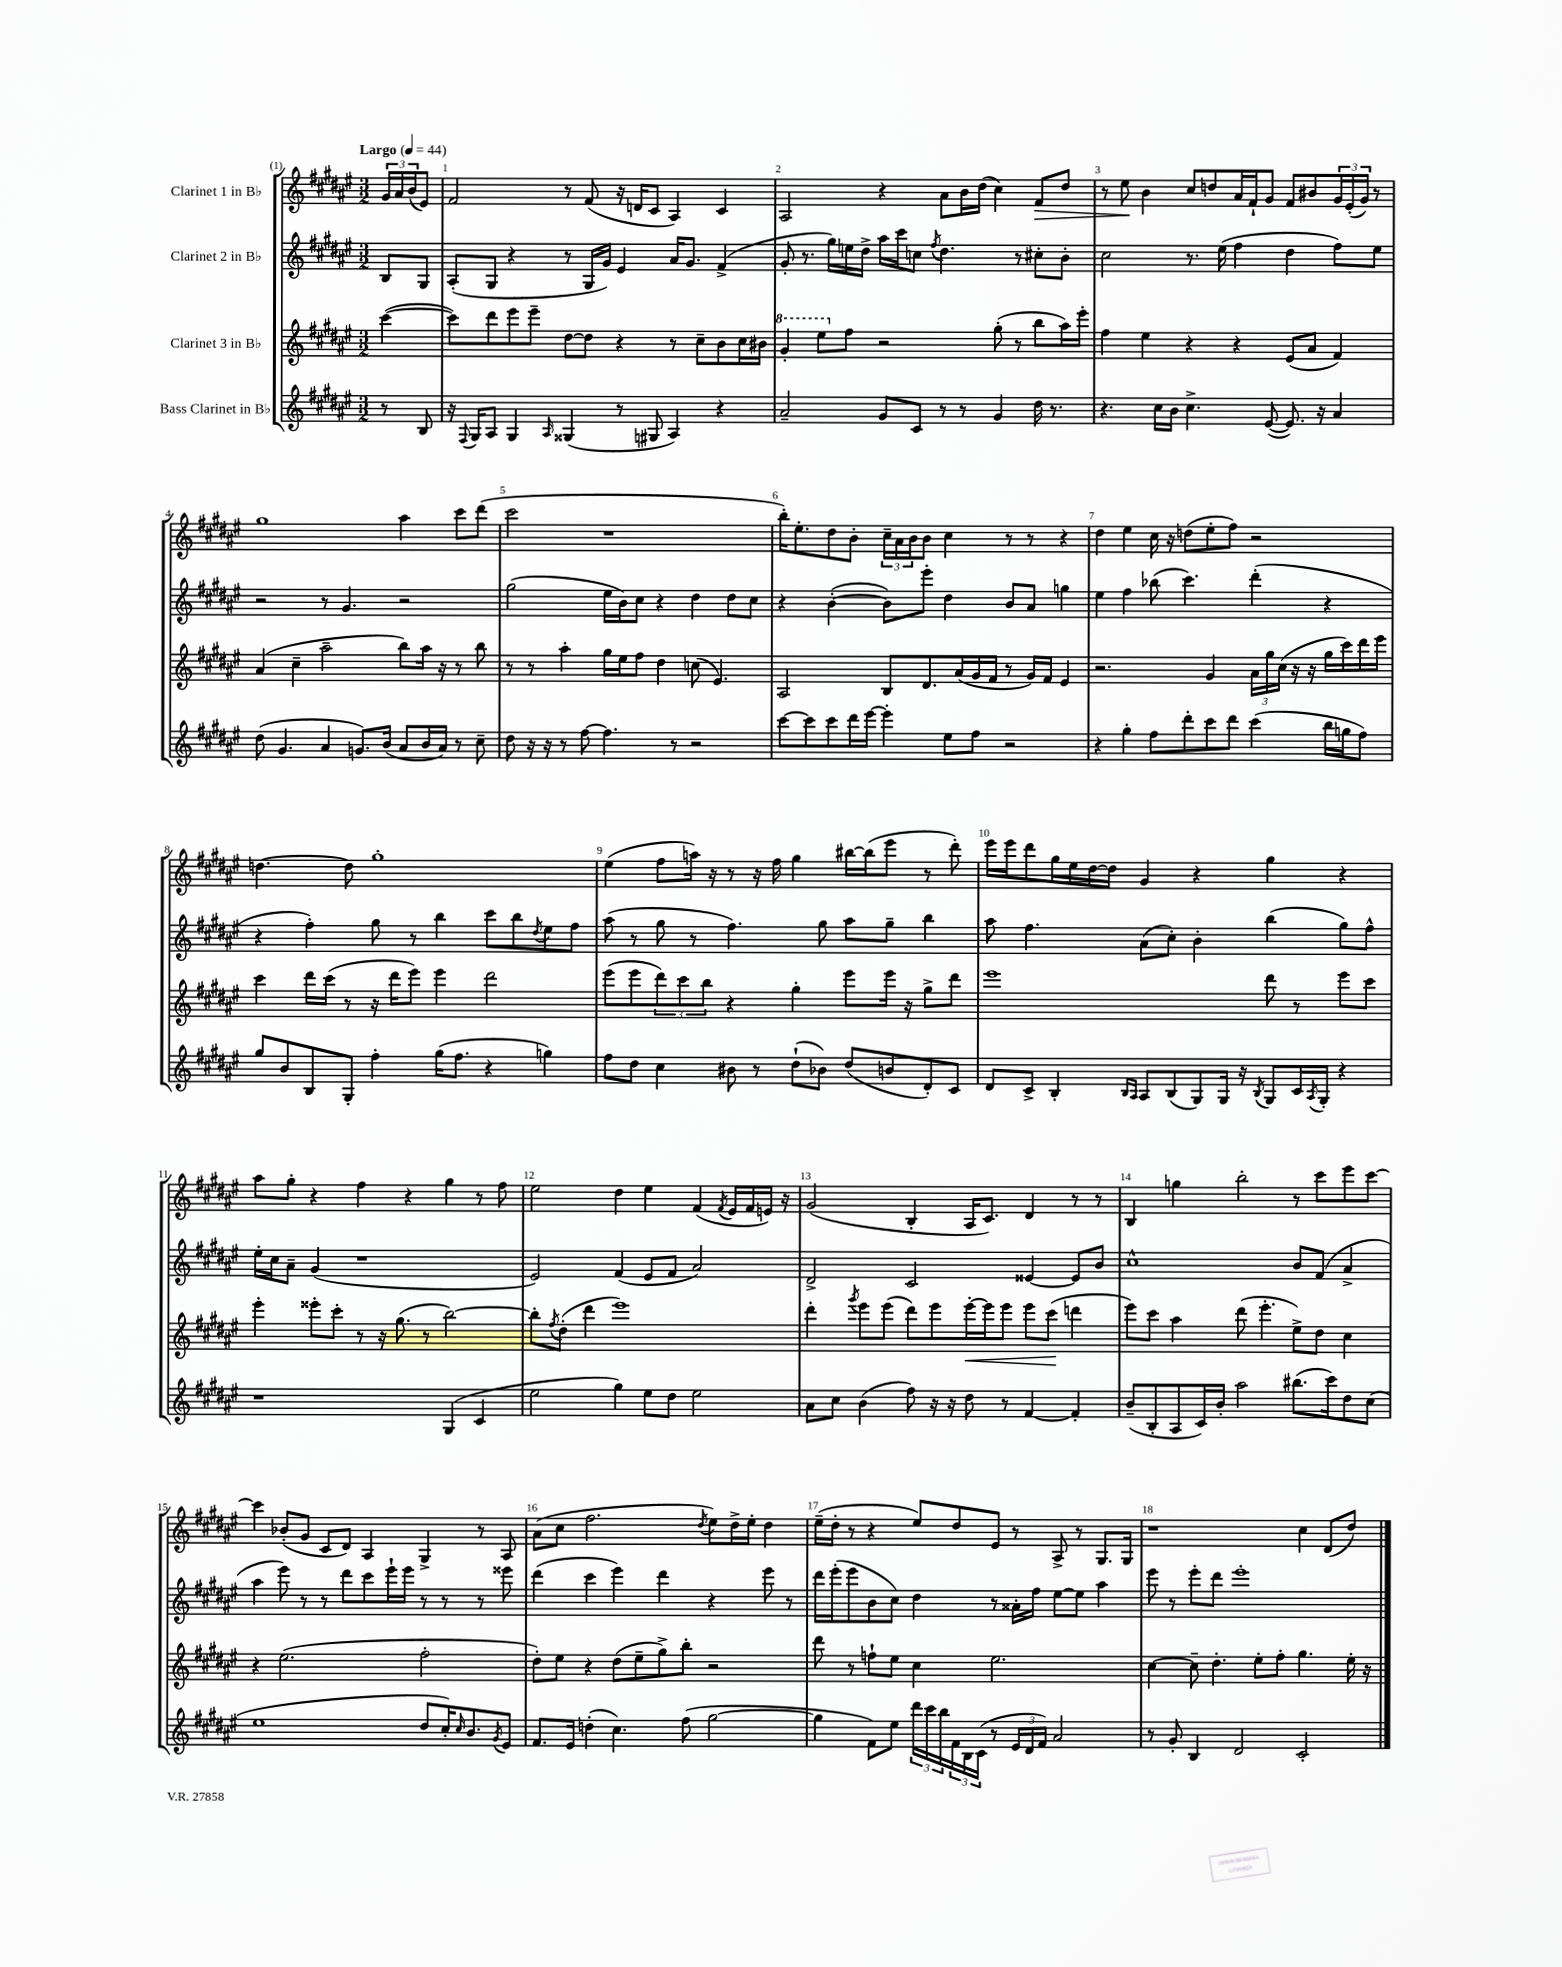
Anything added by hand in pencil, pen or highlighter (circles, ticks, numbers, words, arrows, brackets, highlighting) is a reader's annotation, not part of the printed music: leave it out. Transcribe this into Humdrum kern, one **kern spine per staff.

**kern	**kern	**dynam	**kern	**kern	**dynam
*part4	*part3	*part3	*part2	*part1	*part1
*staff4	*staff3	*staff3	*staff2	*staff1	*staff1
*I"Bass Clarinet in B♭	*I"Clarinet 3 in B♭	*	*I"Clarinet 2 in B♭	*I"Clarinet 1 in B♭	*
*clefG2	*clefG2	*	*clefG2	*clefG2	*
*k[f#c#g#d#a#e#]	*k[f#c#g#d#a#e#]	*	*k[f#c#g#d#a#e#]	*k[f#c#g#d#a#e#]	*
*M3/2	*M3/2	*	*M3/2	*M3/2	*
*MM44	*MM44	*	*MM44	*MM44	*
=	=	=	=	=	=
!	!	!	!	!LO:TX:a:B:t=Largo	!
8r	([4ccc#\	.	8B/L	24g#/LL	.
.	.	.	.	24a#/	.
.	.	.	.	(24b/J	.
8B/	.	.	8G#/J	8e#/J)	.
=1	=1	=1	=1	=1	=1
16r	8ccc#\L])	.	(8A#'/L	2f#/	.
8qqF#/	.	.	.	.	.
16G#/KL	.	.	.	.	.
8A#/J	8ddd#\	.	8G#/J	.	.
4G#/	8eee#\	.	4r	.	.
.	8eee#~\J	.	.	.	.
16qqA#/	.	.	.	.	.
(4G##X/	[8dd#\L	.	8r	8r	.
.	8dd#\J]	.	16G#/LL	(8f#/	.
.	.	.	16g#/JJ)	.	.
8r	4r	.	4e#/	16r	.
.	.	.	.	16dn/KL	.
8G#X/	.	.	.	8c#/J	.
4A#/)	8r	.	16a#/KL	4A#/)	.
.	.	.	8.g#/J	.	.
.	8cc#~\L	.	.	.	.
4r	8b\	.	(4f#^/	4c#/	.
.	16cc#\L	.	.	.	.
.	16b#X\JJ	.	.	.	.
=2	=2	=2	=2	=2	=2
*	*8va	*	*	*	*
2a#~/	4gg#'/	.	8g#'/	2A#/	.
.	.	.	8.r	.	.
.	8eee#\L	.	.	.	.
.	.	.	16gg#\LL)	.	.
*	*X8va	*	*	*	*
.	8ff#\J	.	16een\	.	.
.	.	.	16dd#^\JJ	.	.
8g#/L	2r	.	16aa#\LL	4r	.
.	.	.	16ccc#\J	.	.
8c#/J	.	.	8ccn\J	.	.
.	.	.	8qff#/	.	.
8r	.	.	4.dd#\	8a#\L	.
8r	.	.	.	16b\L	.
.	.	.	.	(16dd#\JJ	.
4g#/	(8gg#'\	.	.	4cc#\)	.
.	8r	.	8r	.	.
!	!	!	!	!	!LO:HP:b
16dd#\	8bb\L	.	8cc#X'\L	8f#/L	>
8.r	.	.	.	.	.
.	16aa#\L)	.	8b'\J	8dd#/J	.
.	16eee#'\JJ	.	.	.	.
=3	=3	=3	=3	=3	=3
4.r	4ff#\	.	2cc#\	8r	.
.	.	.	.	8ee#\	.
.	4ee#\	.	.	4b\	]
16cc#\LL	.	.	.	.	.
16b\JJ	.	.	.	.	.
4.cc#^\	4r	.	8.r	8cc#/L	.
.	.	.	.	8ddn/	.
.	.	.	(16ee#\	.	.
.	4r	.	4ff#\	16a#/L	.
.	.	.	.	16f#`/J	.
([8e#/	.	.	.	8g#/J	.
8.e#/])	(8e#/L	.	4dd#\	8f#/L	.
.	8a#/J	.	.	8b#X/	.
16r	.	.	.	.	.
4a#/	4f#/)	.	8ff#\L)	24g#/L	.
.	.	.	.	(24e#'/	.
.	.	.	.	24g#/JJ)	.
.	.	.	8ee#\J	8r	.
!!LO:LB:g=z
=4	=4	=4	=4	=4	=4
(8dd#\	(4a#/	.	2r	1gg#	.
4.g#/	.	.	.	.	.
.	4cc#~\	.	.	.	.
4a#/	2aa#~\	.	8r	.	.
.	.	.	4.g#/	.	.
8.gn/L)	.	.	.	.	.
(16b/Jk	.	.	.	.	.
8a#/L	8bb\L)	.	2r	4aa#\	.
16b/L	16aa#\Jk	.	.	.	.
16a#/JJ)	16r	.	.	.	.
8r	8r	.	.	8ccc#\L	.
8cc#~\	8bb\	.	.	(8ddd#\J	.
=5	=5	=5	=5	=5	=5
8dd#\	8r	.	(2gg#\	2ccc#\	.
16r	8r	.	.	.	.
16r	.	.	.	.	.
8r	4aa#'\	.	.	.	.
[8ff#\	.	.	.	.	.
4.ff#\]	16gg#\LL	.	16ee#\LL	1r	.
.	16ee#\J	.	16b\J)	.	.
.	8ff#\J	.	8cc#\J	.	.
.	4dd#\	.	4r	.	.
8r	.	.	.	.	.
2r	(8ccn\	.	4dd#\	.	.
.	4.e#/)	.	.	.	.
.	.	.	8dd#\L	.	.
.	.	.	8cc#\J	.	.
=6	=6	=6	=6	=6	=6
[8ccc#\L	2A#/	.	4r	16bb'\KL)	.
.	.	.	.	8.ee#'\	.
8ccc#\]	.	.	.	.	.
8ccc#\	.	.	([4b'\	8dd#\	.
16ddd#\L	.	.	.	8b'\J	.
[16eee#\JJ	.	.	.	.	.
4eee#'\]	8B/L	.	8b\L])	24cc#~\LL	.
.	.	.	.	24a#\	.
.	.	.	.	24b\J	.
.	8.d#/	.	8eee#'\J	8b\J	.
8ee#\L	.	.	4dd#\	4cc#\	.
.	(16a#/L	.	.	.	.
8ff#\J	16g#/	.	.	.	.
.	16f#/JJ	.	.	.	.
2r	8r	.	8b/L	8r	.
.	16g#/LL)	.	8a#/J	8r	.
.	16f#/JJ	.	.	.	.
.	4e#/	.	4ggn\	4r	.
=7	=7	=7	=7	=7	=7
4r	2.r	.	4ee#\	4dd#\	.
4gg#'\	.	.	4ff#\	4ee#\	.
8ff#\L	.	.	(8bb-X\	16cc#\	.
.	.	.	.	16r	.
8ddd#'\	.	.	4.ccc#\)	(8ddn\L	.
8ccc#\	4g#/	.	.	8ee#'\	.
8ddd#\J	.	.	.	8ff#\J)	.
(4ccc#\	24a#\LL	.	(4ddd#'\	2r	.
.	24gg#\	.	.	.	.
.	(24cc#\JJ	.	.	.	.
.	16r	.	.	.	.
.	16r	.	.	.	.
16bb\LL	16gg#\LL	.	4r	.	.
16ggn\J	16ccc#\)	.	.	.	.
8ff#\J)	16ddd#\	.	.	.	.
.	16eee#\JJ	.	.	.	.
!!LO:LB:g=z
=8	=8	=8	=8	=8	=8
8gg#/L	4ccc#\	.	4r	[4.ddn\	.
8b/	.	.	.	.	.
8B/	16ddd#\LL	.	4ff#'\)	.	.
.	(16ccc#\JJ	.	.	.	.
8G#'/J	8r	.	.	8dd\]	.
4ff#'\	16r	.	8gg#\	1gg#'	.
.	16ddd#\KL	.	.	.	.
.	8eee#\J)	.	8r	.	.
(16gg#\KL	4eee#\	.	4bb\	.	.
8.ff#\J	.	.	.	.	.
4r	2ddd#\	.	8ccc#\L	.	.
.	.	.	8bb\	.	.
.	.	.	8qdd#/	.	.
4ggn\)	.	.	8ee#\	.	.
.	.	.	8ff#\J	.	.
=9	=9	=9	=9	=9	=9
8ff#\L	(8eee#\L	.	(8aa#\	(4ee#\	.
8dd#\J	8eee#\	.	8r	.	.
4cc#\	12ddd#\)	.	8gg#\	8ff#\L	.
.	12ccc#\	.	.	.	.
.	.	.	8r	16aan\Jk)	.
.	12bb\J	.	.	.	.
.	.	.	.	16r	.
8b#X\	4r	.	4.ff#\)	8r	.
8r	.	.	.	16r	.
.	.	.	.	16ff#\	.
(8dd#`\L	4gg#'\	.	.	4gg#\	.
8b-X\J)	.	.	8gg#\	.	.
(8dd#/L	8eee#\L	.	8aa#\L	[16bb#X\LL	.
.	.	.	.	(16bb#\J]	.
8bn/	16eee#\Jk	.	8gg#~\J	8eee#\J	.
.	16r	.	.	.	.
8d#'/)	8gg#^\L	.	4bb\	8r	.
8c#/J	8ddd#\J	.	.	8ddd#'\)	.
=10	=10	=10	=10	=10	=10
8d#/L	1eee#	.	8aa#\	16eee#\LL	.
.	.	.	.	16eee#\J	.
8c#^/J	.	.	4.ff#\	8ddd#\	.
4B'/	.	.	.	16gg#\L	.
.	.	.	.	16ee#\	.
.	.	.	.	[16dd#\	.
.	.	.	.	16dd#\JJ]	.
16qqB/LL	.	.	.	.	.
16qqA#/JJ	.	.	.	.	.
8A#/L	.	.	(8a#\L	4g#/	.
(8B/	.	.	8cc#'\J)	.	.
8G#/)	.	.	4b'\	4r	.
16G#/Jk	.	.	.	.	.
16r	.	.	.	.	.
8qB/	.	.	.	.	.
8G#/L	8ddd#\	.	(4bb\	4gg#\	.
16c#/L	8r	.	.	.	.
8qA#/	.	.	.	.	.
16G#'/JJ	.	.	.	.	.
4r	8eee#\L	.	8gg#\L)	4r	.
.	8ccc#\J	.	8ff#^^\J	.	.
!!LO:LB:g=z
=11	=11	=11	=11	=11	=11
1r	4eee#'\	.	16ee#'\LL	8aa#\L	.
.	.	.	16cc#\J	.	.
.	.	.	8a#~\J	8gg#'\J	.
.	8eee##X'\L	.	(4g#/	4r	.
.	8ccc#'\J	.	.	.	.
.	8r	.	1r	4ff#\	.
.	16r	.	.	.	.
.	(8.gg#\	.	.	.	.
.	.	.	.	4r	.
.	8r	.	.	.	.
(4G#/	[2bb\)	.	.	4gg#\	.
4c#/	.	.	.	8r	.
.	.	.	.	8ff#\	.
=12	=12	=12	=12	=12	=12
2ee#\	8bb'\L]	.	2e#/)	2ee#\	.
.	8qff#/	.	.	.	.
.	(8dd#'\J	.	.	.	.
.	4ddd#\	.	.	.	.
4gg#\)	1eee#)	.	(4f#/	4dd#\	.
8ee#\L	.	.	8e#/L	4ee#\	.
8dd#\J	.	.	8f#/J	.	.
2ee#\	.	.	2a#/)	(4f#/	.
.	.	.	.	8qf#/	.
.	.	.	.	16e#/LL	.
.	.	.	.	16f#/	.
.	.	.	.	16en/JJ)	.
.	.	.	.	16r	.
=13	=13	=13	=13	=13	=13
8a#\L	4ddd#'\	.	2d#^/	(2g#/	.
8cc#\J	.	.	.	.	.
.	8qggg#/	.	.	.	.
(4b\	8eee#\L	.	.	.	.
.	(8eee#\J	.	.	.	.
8ff#\)	8ddd#\L)	.	2c#/	4B'/	.
16r	8eee#\	.	.	.	.
16r	.	.	.	.	.
!	!	!LO:HP:b	!	!	!
8dd#\	[16eee#'\L	<	.	16A#/KL	.
.	16eee#\J]	.	.	8.c#/J)	.
8r	8eee#\J	.	.	.	.
[4f#/	8eee#\L	.	[4e##X/	4d#/	.
.	(8ccc#\J	.	.	.	.
4f#'/]	4dddn\	[	8e##/L]	8r	.
.	.	.	8b/J	8r	.
=14	=14	=14	=14	=14	=14
(8b~/L	8eee#\L)	.	1cc#^^	4B/	.
8B'/	8ccc#\J	.	.	.	.
8A#/	4aa#\	.	.	4ggn\	.
16c#/L)	.	.	.	.	.
16b'/JJ	.	.	.	.	.
2aa#\	(8ddd#\	.	.	2bb'\	.
.	4.eee#'\	.	.	.	.
(8.bb#X\L	8ee#^\L)	.	8b/L	8r	.
.	8dd#\J	.	(8f#/J	8ccc#\L	.
16ccc#\k)	.	.	.	.	.
8dd#\	4cc#\	.	4a#^/	8eee#\	.
(8cc#\J	.	.	.	[8ccc#\J	.
!!LO:LB:g=z
=15	=15	=15	=15	=15	=15
1ee#	4r	.	4aa#\	4ccc#\]	.
.	(2.ee#\	.	8eee#\)	(8b-X'/L	.
.	.	.	8r	8g#/J	.
.	.	.	8r	8c#/L	.
.	.	.	8ddd#\L	8d#/J)	.
.	.	.	8ccc#\	4A#/	.
.	.	.	16eee#`\L	.	.
.	.	.	16eee#\JJ	.	.
8dd#/L	2ff#'\	.	8r	4G#^/	.
16cc#'/K)	.	.	8r	.	.
16qqcc#/	.	.	.	.	.
8.b/	.	.	.	.	.
.	.	.	8r	8r	.
8qg#/	.	.	.	.	.
8e#/J	.	.	8eee##X\	8A#/	.
=16	=16	=16	=16	=16	=16
8.f#/L	8dd#'\L)	.	(4ddd#\	(8a#\L	.
.	8ee#\J	.	.	8cc#\J	.
16e#/Jk	.	.	.	.	.
(4ddn'\	4r	.	4ccc#\	2.ff#\	.
4.cc#\)	(8dd#\L	.	4eee#\)	.	.
.	8ee#~\	.	.	.	.
.	8gg#^\)	.	4ddd#\	.	.
(8ff#\	8bb'\J	.	.	.	.
.	.	.	.	8qdd#/	.
[2gg#\	2r	.	4r	8ee#\L)	.
.	.	.	.	16dd#^\L	.
.	.	.	.	16ee#'\JJ	.
.	.	.	8eee#\	4dd#\	.
.	.	.	8r	.	.
=17	=17	=17	=17	=17	=17
4gg#\]	8ddd#\	.	16ddd#\LL	(16ee#~\LL	.
.	.	.	(16eee#'\J	16dd#'\JJ	.
.	8r	.	8eee#\	8r	.
8f#\L)	8ffn`\L	.	8b\	4r	.
8ee#\J	8ee#\J	.	8cc#\J)	.	.
24ddd#\LL	4cc#\	.	4dd#\	8ee#/L)	.
24ccc#\	.	.	.	.	.
24bb\	.	.	.	.	.
24f#\	.	.	.	8dd#/	.
24B\	.	.	.	.	.
(24c#\JJ	.	.	.	.	.
8r	2.ee#\	.	8r	8e#/J	.
24e#/LL	.	.	16a##X'\LL	8r	.
24d#/	.	.	.	.	.
.	.	.	16ff#\JJ	.	.
24f#/JJ)	.	.	.	.	.
2a#/	.	.	[8ee#\L	8A#^/	.
.	.	.	8ee#\J]	8r	.
.	.	.	4aa#\	8.G#/L	.
.	.	.	.	16G#/Jk	.
=18	=18	=18	=18	=18	=18
8r	[4cc#\	.	8eee#\	1r	.
8g#'/	.	.	8r	.	.
4B/	8cc#~\]	.	8eee#'\L	.	.
.	4.dd#'\	.	8ddd#\J	.	.
2d#/	.	.	1eee#'	.	.
.	8ee#'\L	.	.	.	.
.	8ff#'\J	.	.	.	.
2c#'/	4.gg#\	.	.	4cc#\	.
.	.	.	.	(8d#/L	.
.	16ee#'\	.	.	8dd#/J)	.
.	16r	.	.	.	.
==	==	==	==	==	==
*-	*-	*-	*-	*-	*-
